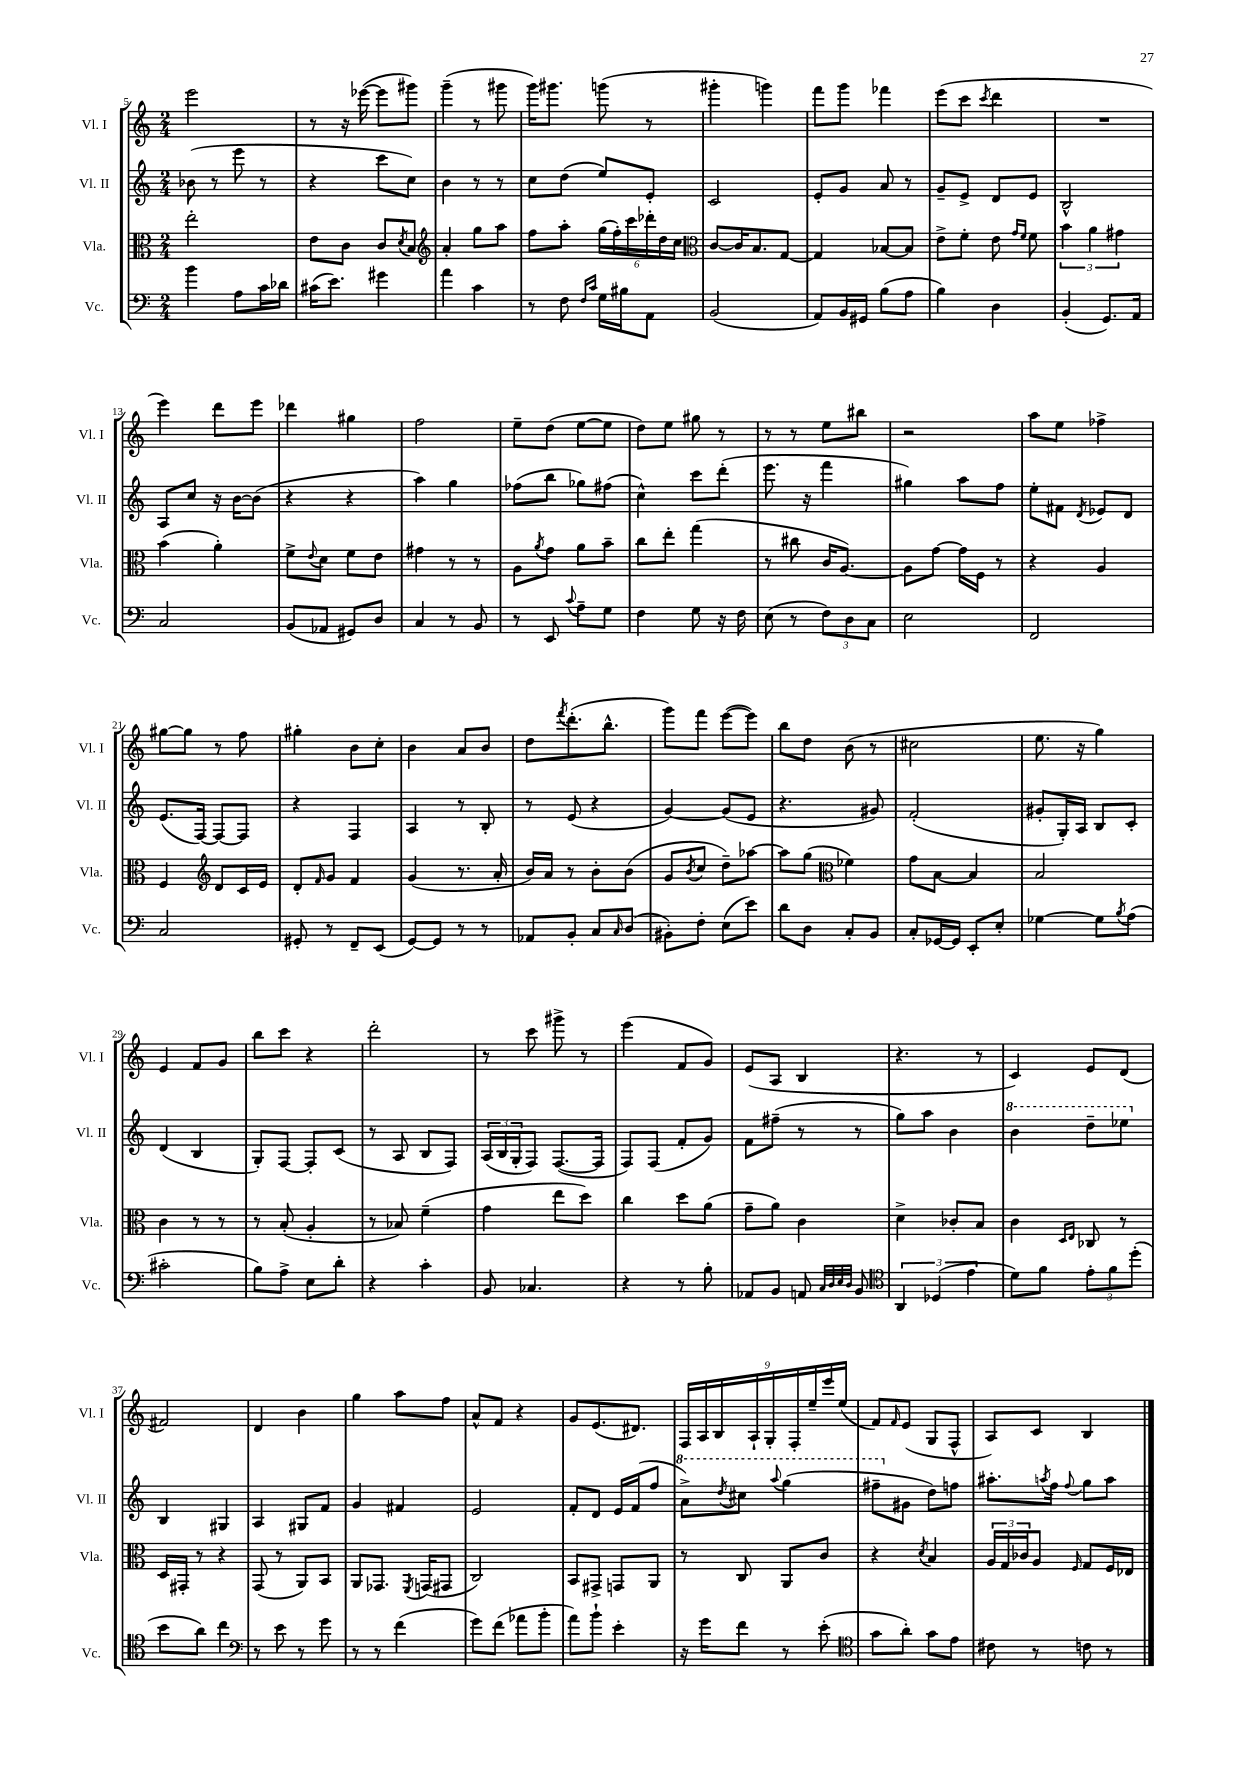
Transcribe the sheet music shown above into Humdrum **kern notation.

**kern	**kern	**kern	**kern
*staff4	*staff3	*staff2	*staff1
*clefF4	*clefC3	*clefG2	*clefG2
*k[]	*k[]	*k[]	*k[]
*M2/4	*M2/4	*M2/4	*M2/4
4b	2ee'	(8b-	2eee
.	.	8r	.
8A	.	8eee	.
16c	.	8r	.
16d-	.	.	.
=	=	=	=
(16c#	8e	4r	8r
8.e)	.	.	.
.	8c	.	16r
.	.	.	([16eee-
4g#	8c	8ccc	8eee-]
.	8qd	.	.
.	8B	8cc)	8ggg#)
=	=	=	=
*	*clefG2	*	*
4a	4a'	4b	(4ggg~
4c	8gg	8r	8r
.	8aa	8r	8ggg#
=	=	=	=
8r	8ff	8cc	16ggg)
.	.	.	8.ggg#
8F	8aa'	(8dd	.
16qqF	.	.	.
16qqc	.	.	.
16G	(24gg	8ee)	(8ggg
.	24ff')	.	.
16B#	.	.	.
.	24ccc	.	.
8AA	24ddd-'	8e'	8r
.	24dd	.	.
.	24cc	.	.
=	=	=	=
*	*clefC3	*	*
(2BB	[8c	2c	4ggg#'
.	16c]	.	.
.	8.B	.	.
.	.	.	4ggg)
.	[8G	.	.
=	=	=	=
8AA)	4G]	8e'	8fff
16BB	.	8g	8ggg
16GG#	.	.	.
(8B	[8B-	8a	4fff-
8A	8B-]	8r	.
=	=	=	=
4B)	8e^	8g~	(8eee
.	8f'	8e^	8ccc
.	.	.	8qccc
4D	8e	8d	4ddd
.	16qqg	.	.
.	16qqf	.	.
.	8f	8e	.
=	=	=	=
(4BB'	6b	2B^^	2r
.	6a	.	.
8.GG)	.	.	.
.	6g#	.	.
16AA	.	.	.
=	=	=	=
2C	(4b	8A	4eee)
.	.	8cc	.
.	4a')	16r	8ddd
.	.	[16b	.
.	.	(8b]	8eee
=	=	=	=
(8BB	8f^	4r	4ddd-
.	8qqe	.	.
8AA-	8d	.	.
8GG#)	8f	4r	4gg#
8D	8e	.	.
=	=	=	=
4C	4g#	4aa)	2ff
8r	8r	4gg	.
8BB	8r	.	.
=	=	=	=
8r	8A	(8ff-	8ee~
.	8qa	.	.
8EE	8g	8bb	(8dd
8qqc	.	.	.
8A~	8a	8gg-)	[8ee
8G	8b~	(8ff#	8ee]
=	=	=	=
4F	8cc	4cc^^)	8dd)
.	8ee'	.	8ee
8G	(4gg	8ccc	8gg#
16r	.	(8ddd'	8r
16F	.	.	.
=	=	=	=
(8E	8r	8.eee	8r
8r	8cc#	.	8r
.	.	16r	.
12F)	16c	4fff	8ee
.	[8.A)	.	.
12D	.	.	.
.	.	.	8bb#
12C	.	.	.
=	=	=	=
2E	8A]	4gg#)	2r
.	[8g	.	.
.	16g]	8aa	.
.	16F	.	.
.	8r	8ff	.
=	=	=	=
2FF	4r	8ee'	8aa
.	.	8f#	8ee
.	.	8qd	.
.	4A	8e-	4ff-^
.	.	8d	.
=	=	=	=
2C	4F	(8.e	[8gg#
.	.	.	8gg#]
.	.	[16F)	.
*	*clefG2	*	*
.	8d	8F_	8r
.	16c	8F]	8ff
.	16e	.	.
=	=	=	=
8GG#'	8d'	4r	4gg#'
.	16qqf	.	.
8r	8g	.	.
8FF~	4f	4F	8b
(8EE	.	.	8cc'
=	=	=	=
[8GG)	(4g	4A	4b
8GG]	.	.	.
8r	8.r	8r	8a
8r	.	8B'	8b
.	16a'	.	.
=	=	=	=
8AA-	16b)	8r	8dd
.	16a	.	.
.	.	.	8qfff
8BB'	8r	(8e	(8.ddd'
8C	8b'	4r	.
.	.	.	8.bb^^
16qqC	.	.	.
(8D	(8b	.	.
=	=	=	=
8BB#')	8g	[4g)	8ggg)
.	8qb	.	.
8F'	8cc	.	8fff
(8E	8dd~)	(8g]	([8eee
8e)	[8aa-	8e	8eee])
=	=	=	=
8d	8aa-]	4.r	8bb
8D	(8gg	.	8dd
*	*clefC3	*	*
8C'	4f-)	.	(8b
8BB	.	8g#)	8r
=	=	=	=
8C'	8g	(2f'	2cc#
[16GG-	[8B	.	.
16GG-]	.	.	.
8EE'	4B]	.	.
8E'	.	.	.
=	=	=	=
[4G-	2B	8g#'	8.ee
.	.	16G')	.
.	.	16A	16r
8G-]	.	8B	4gg)
8qB	.	.	.
(8A	.	8c'	.
=	=	=	=
2c#'	4c	(4d	4e
.	8r	4B	8f
.	8r	.	8g
=	=	=	=
8B)	8r	8G')	8bb
8A^	(8B'	[8F	8ccc
8E	4A'	8F']	4r
8d'	.	(8c	.
=	=	=	=
4r	8r	8r	2ddd'
.	8B-)	8A	.
4c'	(4f~	8B	.
.	.	8F)	.
=	=	=	=
8BB	4g	(24A	8r
.	.	24B	.
.	.	24G'	.
4.C-	.	8F)	8ccc
.	8ee	([8.F	8ggg#^
.	8dd)	.	8r
.	.	16F]	.
=	=	=	=
4r	4cc	8F)	(4eee
.	.	(8F	.
8r	8dd	8f'	8f
8B'	(8a	8g)	8g)
=	=	=	=
8AA-	8g~	8f	(8e
8BB	8a)	(8ff#~	8A
8AA	4c	8r	4B
32qqC	.	.	.
32qqD	.	.	.
32qqE	.	.	.
32qqD	.	.	.
8BB	.	8r	.
=	=	=	=
*clefC4	*	*	*
6AA	4d^	8gg)	4.r
.	.	8aa	.
(6D-	.	.	.
.	8c-'	4b	.
6e	.	.	.
.	8B	.	8r
=	=	=	=
8d)	4c	4bb	4c)
8f	.	.	.
.	16qqD	.	.
.	16qqE	.	.
12e'	8C-	8ddd~	8e
12f	.	.	.
.	8r	8eee-	(8d
(12dd'	.	.	.
=	=	=	=
8b	16D	4B	2f#)
.	16GG#'	.	.
8a)	8r	.	.
4cc	4r	4G#	.
=	=	=	=
*clefF4	*	*	*
8r	(8GG	4A	4d
8e	8r	.	.
8r	8AA)	8G#	4b
8g	8BB	8f	.
=	=	=	=
8r	8AA	4g	4gg
8r	8.GG-	.	.
(4f	.	4f#	8aa
.	8qFF	.	.
.	(16GG	.	.
.	8GG#	.	8ff
=	=	=	=
8g)	2C)	2e	8a^^
(8f	.	.	8f
8a-	.	.	4r
8b'	.	.	.
=	=	=	=
8a)	8BB	8f'	8g
8b`	8GG#^	8d	(8.e
4e'	8GG	16e	.
.	.	(16f	8.d#)
.	8AA	8ff	.
=	=	=	=
16r	8r	8aa^)	18F
.	.	.	18A
16g	.	.	.
.	.	.	18B
.	.	8qddd	.
8f	8C	8ccc#	.
.	.	.	18A`
.	.	.	18G'
.	.	8qqaaa	.
8r	8AA	(4ggg	.
.	.	.	18F'
.	.	.	18ee~
(8e'	8c	.	.
.	.	.	18eee
.	.	.	(18ee
=	=	=	=
*clefC4	*	*	*
8g	4r	8fff#~	8f)
.	.	.	16qqf
8a')	.	8g#	(8e
.	8qd	.	.
8g	4B	8dd)	8G
8e	.	8ff	8F^^
=	=	=	=
8c#	24A	8.aa#'	8A)
.	24G	.	.
.	24c-	.	.
8r	8A	.	8c
.	.	8qaa	.
.	.	16ff	.
.	16qqF	8qqff	.
8c	8G	8gg	4B
8r	16F	8aa	.
.	16E-	.	.
==	==	==	==
*-	*-	*-	*-
